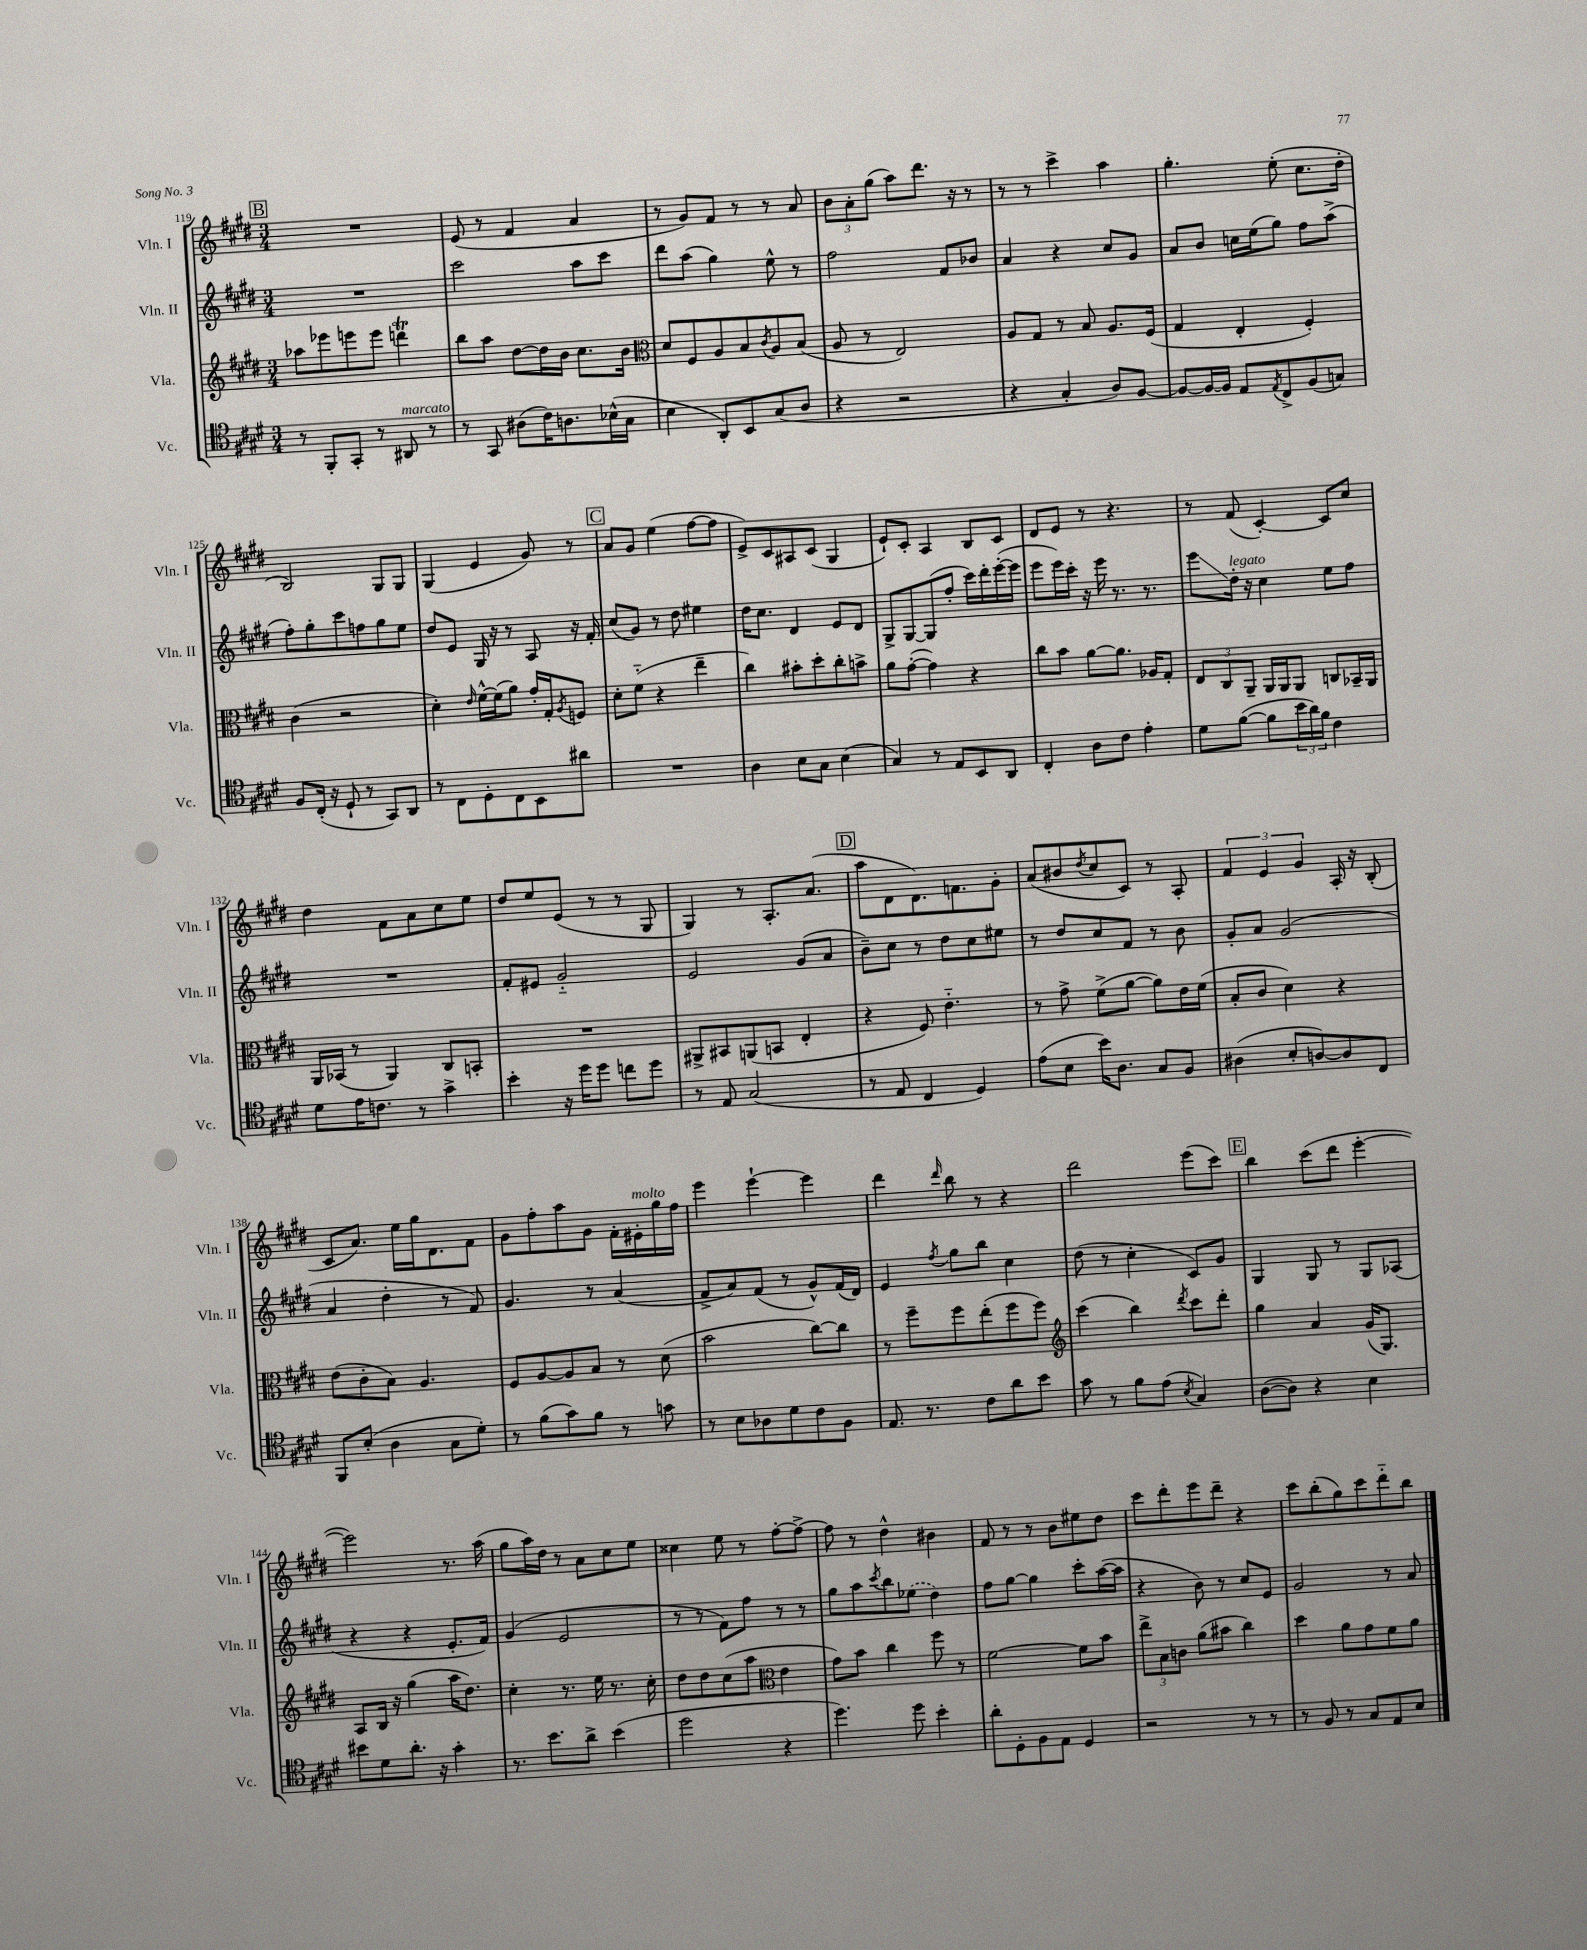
<<
\new StaffGroup <<
\new Staff = "s0" \with { instrumentName = "Vln. I" shortInstrumentName = "Vln. I" } {
    \clef treble \key e \major \numericTimeSignature \time 3/4
    \mark \markup { \box "B" } R2. |
    e'8( r8 fis'4 a'4 |
    r8 gis'8) fis'8 r8 r8 a'8 |
    \tuplet 3/2 { b'8 a'8-. gis''8( } a''8) dis'''8. r16 r8 |
    r8 r8 cis'''4-> a''4 |
    gis''4.-. e''8-.( cis''8. dis''16-. |
    b2) gis8 gis8 |
    gis4( e'4 gis'8) r8 |
    \mark \markup { \box "C" } a'8 gis'8 e''4( fis''8~ fis''8 |
    e'8->) cis'8 ais8 cis'8( gis4 |
    e'8-!) cis'8-. a4 b8 cis'8 |
    dis'8 e'8 r8 r4. |
    r8 fis'8( cis'4~-.) cis'8 cis''8 |
    dis''4 fis'8 a'8 cis''8 e''8 |
    dis''8 e''8 e'8( r8 r8 gis8 |
    gis4) r8 a8.-. a'8.( |
    \mark \markup { \box "D" } a''8 dis'8 dis'8.) f'8. gis'8-. |
    a'8( bis'8 \acciaccatura { dis''8 } cis''8 cis'8) r8 a8-. |
    \tuplet 3/2 { fis'4 e'4 gis'4 } a16-. r16 b8-.( |
    cis'8 a'8.) e''16 gis''16 dis'8. fis'8 |
    gis'8 fis''8-. a''8 gis'8 fis'16-. eis'16-.^\markup { \italic "molto" } gis''16 fis''16 |
    e'''4 e'''4~-! e'''4 |
    dis'''4 \grace { dis'''16 } b''8 r8 r4 |
    dis'''2 e'''8( cis'''8) |
    \mark \markup { \box "E" } b''4 cis'''8( dis'''8 e'''4~-. |
    e'''2) r8. a''16( |
    gis''8 a''16) dis''16 r8 a'8 cis''8 e''8 |
    cisis''4 e''8 r8 fis''8~-. fis''8~-> |
    fis''8 r8 dis''4-^ bis'4 |
    fis'8 r8 r8 b'8 eis''8 dis''8 |
    cis'''8 dis'''8-. e'''8 dis'''8-- r4 |
    cis'''8 b''8-.( gis''8) cis'''8 dis'''8-_ b''8 \bar "|." |
}
\new Staff = "s1" \with { instrumentName = "Vln. II" shortInstrumentName = "Vln. II" } {
    \clef treble \key e \major \numericTimeSignature \time 3/4
    \mark \markup { \box "B" } R2. |
    cis'''2 a''8 cis'''8 |
    dis'''8 a''8( gis''4) e''8-^ r8 |
    fis''2 fis'8 bes'8 |
    a'4 r4 cis''8 gis'8 |
    a'8 b'8 c''16 e''16( gis''8) fis''8 a''8->( |
    fis''8-.) gis''8-. cis'''8 f''8 gis''8 e''8 |
    dis''8 e'8 gis16 r16 r8 a8 r16 fis'16-. |
    \mark \markup { \box "C" } cis''8( gis'8) r8 dis''8 eis''4 |
    dis''16 cis''8. dis'4 e'8 dis'8 |
    gis8-> gis8~ gis8( fis''8-. cis'''16) dis'''16-. e'''16~-.( e'''16 |
    e'''8 e'''16) cis'''16-. r16 e'''16 r8. r8. |
    e'''8\glissando dis''16-.^\markup { \italic "legato" } r16 cis''4 e''8 fis''8 |
    R2. |
    fis'8-. eis'8 gis'2-_ |
    e'2 gis'8( a'8 |
    \mark \markup { \box "D" } b'8--) cis''8 r8 dis''8 cis''8 eis''8 |
    r8 dis''8 cis''8 fis'8 r8 b'8 |
    gis'8-. a'8 gis'2( |
    a'4 dis''4-. r8 fis'8) |
    gis'4. r8 a'4( |
    fis'8-> a'8) fis'8( r8 gis'8-^) fis'16( dis'16) |
    e'4 \acciaccatura { fis''8 } gis''8 b''8 cis''4 |
    dis''8( r8 cis''4-. cis'8) gis'8 |
    \mark \markup { \box "E" } gis4 gis8 r8 gis8 aes8( |
    r4 r4 e'8.-. fis'16) |
    gis'4( e'2 |
    r8 r8 fis'8) fis''8 r8 r8 |
    gis''8 a''8 \acciaccatura { cis'''8 } b''8 \once \slurDashed ees''8( dis''4) |
    fis''8 gis''8~ gis''4 cis'''8-. a''16~( a''16 |
    r4 b'8) r8 cis''8 e'8 |
    gis'2 r8 a'8 \bar "|." |
}
\new Staff = "s2" \with { instrumentName = "Vla." shortInstrumentName = "Vla." } {
    \clef treble \key e \major \numericTimeSignature \time 3/4
    \mark \markup { \box "B" } aes''8 ees'''8 e'''8 e'''8 d'''4\trill |
    b''8 a''8 dis''8~ dis''16 b'16 cis''8. b'16 |
    \clef alto dis'8 fis8 a8 b8 \acciaccatura { cis'8 } a8 b8( |
    a8 r8 e2) |
    a8 gis8 r8 b8 a8. fis16( |
    gis4 e4-. fis4-.) |
    cis'4( r2 |
    dis'4-.) \grace { e'16 } fis'16~-^ fis'16( a'8) gis'16-. gis16-. \acciaccatura { a8 } f8 |
    \mark \markup { \box "C" } dis'8-. fis'8-_( r4 e''4-- |
    cis''4) bis'8-. dis''8-. cis''8-. b'8-> |
    a'8 gis'8~-.( gis'4) r4 |
    cis''8 b'8 a'8~ a'8. aes16 gis8-. |
    \tuplet 3/2 { e8 cis8 a,8-- } a,16 a,16 a,8 c8 bes,16-- a,16 |
    a,16 bes,16( r8 a,4) cis8 b,8-. |
    R2. |
    ais,8-> bis,8 a,8( b,8 e4-. |
    \mark \markup { \box "D" } r4 fis8) e'4.-_ |
    r8 gis'8-> fis'8->( a'8~ a'8) e'16 fis'16( |
    b8-. cis'8 dis'4) r4 |
    e'8( cis'8-. b8) a4. |
    fis8 a8~ a8 b8 r8 dis'8( |
    b'2 cis''8~) cis''8 |
    r8 fis''8-- fis''8 e''8-.( fis''8 fis''8) |
    \clef treble cis'''4( b''4) \acciaccatura { dis'''8 } cis'''8 dis'''8-. |
    \mark \markup { \box "E" } gis''4 a'4 gis'16( gis8.) |
    a8 b16 r16 gis''4( a''16 dis''8.) |
    cis''4-. r8. e''16 r8. cis''16-. |
    dis''8 dis''8 cis''8( a''8 \clef alto e'4 |
    gis'8) b'8 cis''4 fis''8 r8 |
    fis'2~ fis'8 b'8 |
    \tuplet 3/2 { e''8-> b8 c'8 } a'8( bis'8 cis''4) |
    dis''4 a'8 gis'8 fis'8 a'8 \bar "|." |
}
\new Staff = "s3" \with { instrumentName = "Vc." shortInstrumentName = "Vc." } {
    \clef tenor \key e \major \numericTimeSignature \time 3/4
    \mark \markup { \box "B" } r8 fis,8-. gis,8-. r8 ais,8^\markup { \italic "marcato" } r8 |
    r8 gis,8 ais8( cis'16) a8. bes16-^( gis16 |
    b4 a,8-.) b,8 gis8( a8 |
    r4 r2 |
    r4 gis4-. a8) fis8~ |
    fis8~ fis16~ fis16 e8 \acciaccatura { e8 } cis8-> fis8( g8) |
    fis8 cis16-.( r16 dis8-! r8 gis,8) a,8 |
    r8 cis8 dis8-. cis8 b,8 ais'8 |
    \mark \markup { \box "C" } R2. |
    a4 b8 gis8 b4( |
    gis4) r8 e8 b,8 a,8 |
    cis4-. a8 cis'8 e'4-. |
    dis'8 fis'8~( fis'8 \tuplet 3/2 { b'16 a'16) fis'16 } cis'4 |
    dis'8 e'16 c'8. r8 gis'4-> |
    b'4-. r16 dis''16 dis''8 c''8 dis''8 |
    r8 e8 gis2( |
    \mark \markup { \box "D" } r8 e8 cis4 dis4) |
    e'8( b8 b'16) a8. gis8 fis8 |
    ais4( b8-. a8~) a8 cis8 |
    fis,8 b8-.( a4 gis8 dis'8-.) |
    r8 fis'8( gis'8) fis'8 r8 g'8 |
    r8 b8 aes8 dis'8 cis'8 fis8 |
    e8. r8. cis'8 a'8 b'8 |
    gis'8 r8 fis'8 e'8( \acciaccatura { b8 } gis4) |
    \mark \markup { \box "E" } a8~( a8) r4 b4 |
    bis'8 dis'8 a'8.-. r16 gis'4-. |
    r8. b'8. a'8-> b'4( |
    dis''2 r4 |
    dis''4.) dis''8 b'4-. |
    a'8-. dis8-. fis8 e8 dis4 |
    r2 r8 r8 |
    r8 fis8 r8 gis8 e8 b8 \bar "|." |
}
>>
>>
\layout { \context { \Score currentBarNumber = #119 } }
